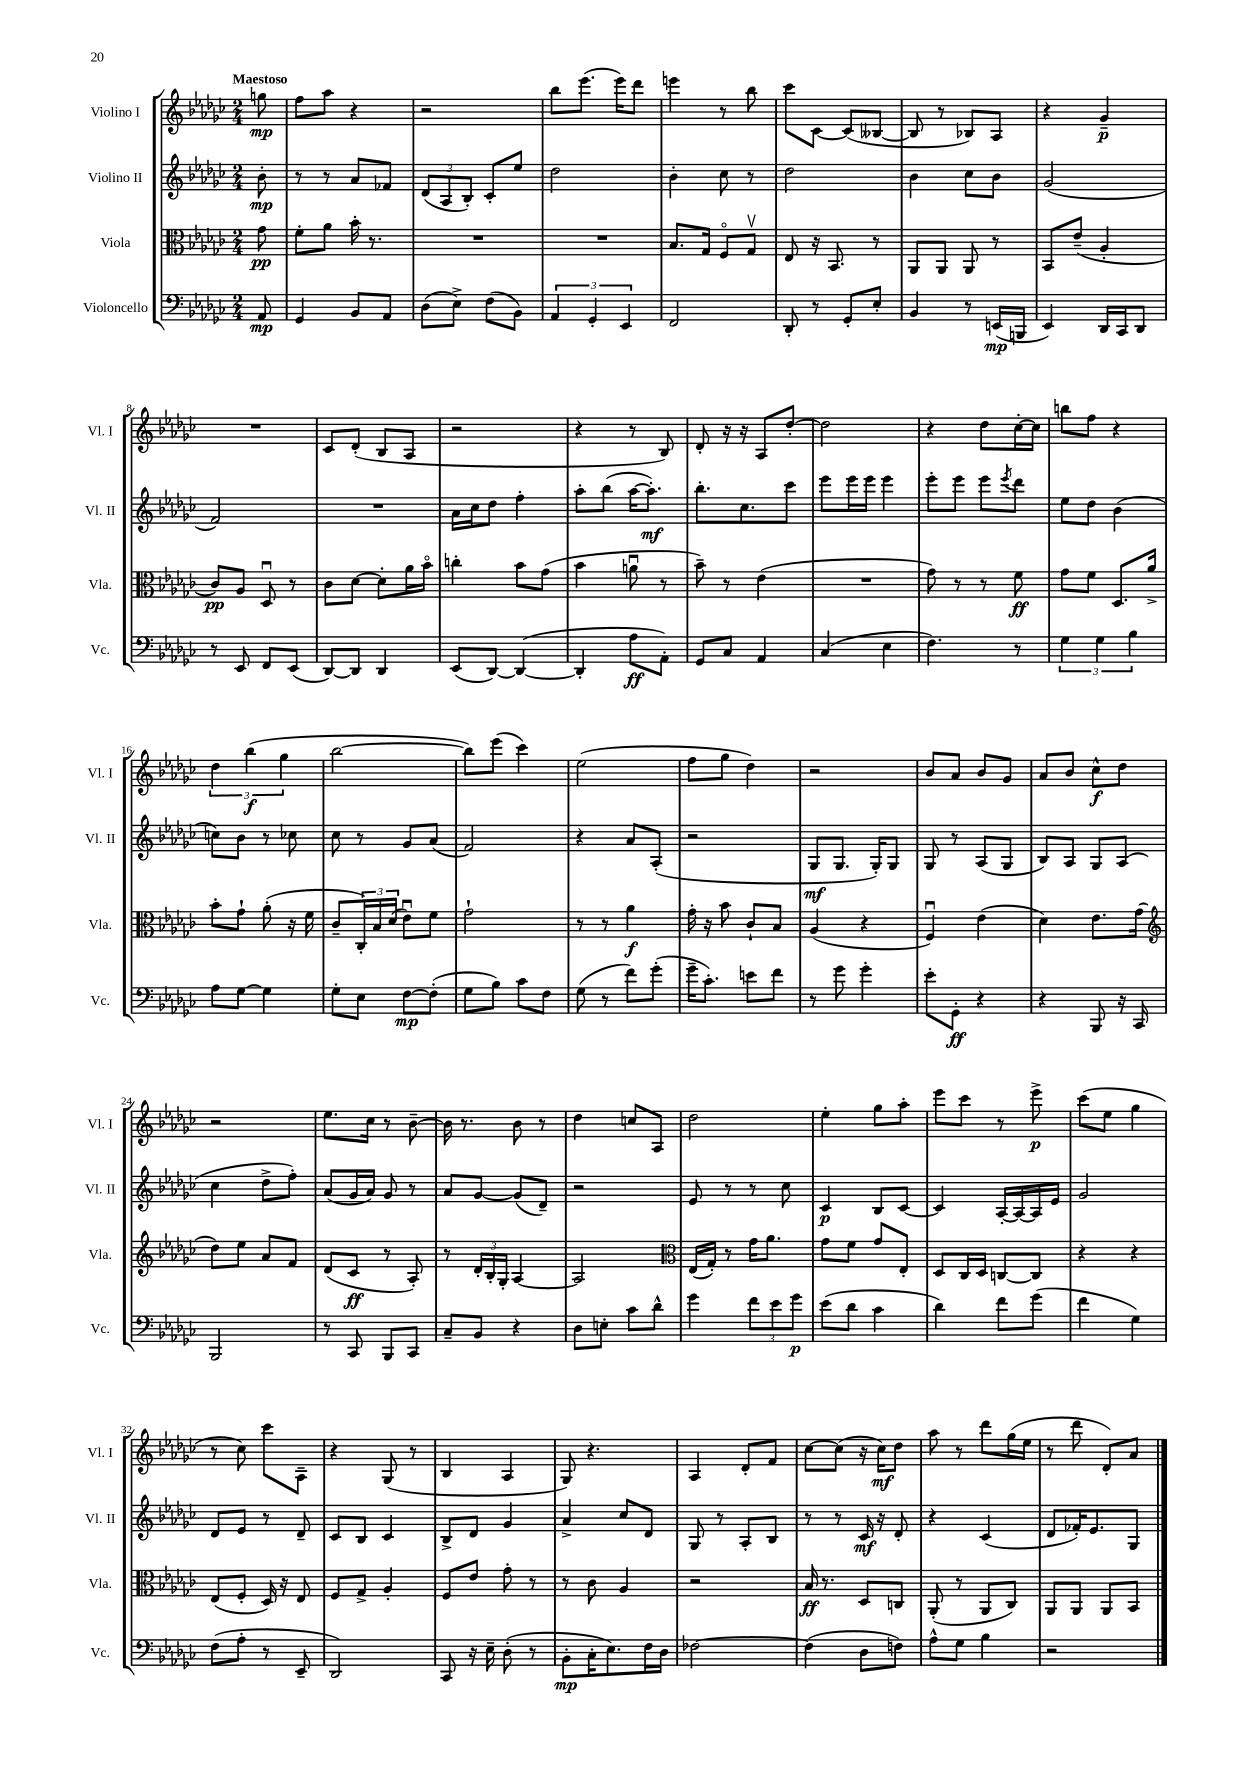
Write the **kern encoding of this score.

**kern	**kern	**kern	**kern
*staff4	*staff3	*staff2	*staff1
*clefF4	*clefC3	*clefG2	*clefG2
*k[b-e-a-d-g-c-]	*k[b-e-a-d-g-c-]	*k[b-e-a-d-g-c-]	*k[b-e-a-d-g-c-]
*M2/4	*M2/4	*M2/4	*M2/4
8AA-/	8g-\	8b-'\	8gg\
=	=	=	=
4GG-/	8f'\L	8r	8ff\L
.	8a-\J	8r	8aa-\J
8BB-/L	16b-'\	8a-/L	4r
.	8.r	.	.
8AA-/J	.	8f-/J	.
=	=	=	=
(8D-\L	2r	(12d-/L	2r
.	.	12A-/	.
8E-^\J)	.	.	.
.	.	12B-'/J)	.
(8F\L	.	8c-'/L	.
8BB-\J)	.	8ee-/J	.
=	=	=	=
6AA-/	2r	2dd-\	8bb-\L
.	.	.	(8.eee-\J
6GG-'/	.	.	.
.	.	.	16eee-\LK)
6EE-/	.	.	.
.	.	.	8ddd-\J
=	=	=	=
2FF/	8.B-/L	4b-'\	4eee\
.	16G-/Jk	.	.
.	8Fo/L	8cc-\	8r
.	8G-v/J	8r	8bb-\
=	=	=	=
8DD-'/	8E-/	2dd-\	8ccc-\L
8r	16r	.	[8c-\J
.	8.BB-/	.	.
8GG-'/L	.	.	(8c-/]L
8E-'/J	8r	.	[8B--/J
=	=	=	=
4BB-/	8AA-/L	4b-\	8B--/]
.	8AA-/J	.	8r
8r	8AA-/	8cc-\L	8B-/L)
(16EE/LL	8r	8b-\J	8A-/J
16BBB/JJ	.	.	.
=	=	=	=
4EE-/)	8BB-/L	(2g-/	4r
.	(8e-~/J	.	.
16DD-/LL	4A-'/	.	4g-~/
16CC-/J	.	.	.
8DD-/J	.	.	.
=	=	=	=
8r	8c-/L)	2f/)	2r
8EE-/	8A-/J	.	.
8FF/L	8D-u/	.	.
(8EE-/J	8r	.	.
=	=	=	=
[8DD-/L)	8c-\L	2r	8c-/L
8DD-/]J	[8d-\J	.	(8d-'/J
4DD-/	8d-'\]L	.	8B-/L
.	16a-\L	.	8A-/J
.	16b-o\JJ	.	.
=	=	=	=
(8EE-/L	4cc'\	16a-\LL	2r
.	.	16cc-\J	.
[8DD-/J)	.	8dd-\J	.
(4DD-/_	8b-\L	4ff'\	.
.	(8g-\J	.	.
=	=	=	=
4DD-'/]	4b-\	8aa-'\L	4r
.	.	(8bb-\J	.
8A-\L	8au\	[16aa-\LK	8r
.	.	8.aa-'\]J)	.
8AA-'\J)	8r	.	8B-/)
=	=	=	=
8GG-/L	8b-~\)	8.bb-'\L	8d-'/
8C-/J	8r	.	16r
.	.	8.cc-\	16r
4AA-/	(4e-\	.	8A-/L
.	.	8ccc-\J	[8dd-'/J
=	=	=	=
(4C-/	2r	8eee-\L	2dd-\]
.	.	16eee-\L	.
.	.	16eee-\JJ	.
4E-\	.	4eee-\	.
=	=	=	=
4.F\)	8g-\)	8eee-'\L	4r
.	8r	8eee-\J	.
.	8r	8eee-\L	8dd-\L
.	.	8qeee-/	.
8r	8f\	8ddd-\J	[16cc-'\L
.	.	.	16cc-\]JJ
=	=	=	=
6G-\	8g-\L	8ee-\L	8bb\L
.	8f\J	8dd-\J	8ff\J
6G-\	.	.	.
.	8.D-/L	(4b-\	4r
6B-\	.	.	.
.	16a-^/Jk	.	.
=	=	=	=
8A-\L	8b-'\L	8cc\L)	6dd-\
[8G-\J	8g-`\J	8b-\J	.
.	.	.	(6bb-\
4G-\]	(8a-'\	8r	.
.	.	.	6gg-\
.	16r	8cc-\	.
.	16f\	.	.
=	=	=	=
8G-'\L	8c-~/L	8cc-\	[2bb-\
8E-\J	24C-'/L)	8r	.
.	24B-/	.	.
.	(24d-/JJ	.	.
[8F\L	8e-u\L)	8g-/L	.
(8F'\]J	8f\J	(8a-/J	.
=	=	=	=
8G-\L	2g-`\	2f/)	8bb-\]L)
8B-\J)	.	.	(8eee-\J
8c-\L	.	.	4ccc-\)
8F\J	.	.	.
=	=	=	=
(8G-\	8r	4r	(2ee-\
8r	8r	.	.
8f\L)	4a-\	8a-/L	.
(8g-'\J	.	(8A-'/J	.
=	=	=	=
16g-~\LK	16g-'\	2r	8ff\L
8.c-'\J)	16r	.	.
.	8b-\	.	8gg-\J
8e\L	8c-`/L	.	4dd-\)
8f\J	8B-/J	.	.
=	=	=	=
8r	(4A-/	8G-/L	2r
8g-\	.	8.G-/J	.
4g-'\	4r	.	.
.	.	16G-'/LK)	.
.	.	8G-/J	.
=	=	=	=
8e-'\L	4Fu/)	8G-/	8b-/L
8GG-'\J	.	8r	8a-/J
4r	(4e-\	(8A-/L	8b-/L
.	.	8G-/J	8g-/J
=	=	=	=
4r	4d-\)	8B-/L)	8a-/L
.	.	8A-/J	8b-/J
8BBB-/	8.e-\L	8G-/L	8cc-^^\L
16r	.	(8A-/J	8dd-\J
16CC-/	(16g-\Jk	.	.
=	=	=	=
*	*clefG2	*	*
2BBB-/	8dd-\L)	4cc-\	2r
.	8ee-\J	.	.
.	8a-/L	8dd-^\L	.
.	8f/J	8ff'\J)	.
=	=	=	=
8r	(8d-/L	(8a-/L	8.ee-\L
8CC-/	8c-/J	16g-/L	.
.	.	16a-/JJ)	16cc-\Jk
8BBB-/L	8r	8g-/	8r
8CC-/J	8A-'/)	8r	[8b-~\
=	=	=	=
8C-~/L	8r	8a-/L	16b-\]
.	.	.	8.r
8BB-/J	24d-'/LL	[8g-/J	.
.	24B-'/	.	.
.	24G-'/JJ	.	.
4r	[4A-/	(8g-/]L	8b-\
.	.	8d-~/J)	8r
=	=	=	=
8D-\L	2A-/]	2r	4dd-\
8E'\J	.	.	.
8c-\L	.	.	8cc/L
8d-^^\J	.	.	8A-/J
=	=	=	=
*	*clefC3	*	*
4g-\	(16E-/LL	8e-/	2dd-\
.	16G-'/JJ)	.	.
.	8r	8r	.
12f\L	16g-\LK	8r	.
.	8.a-\J	.	.
12e-\	.	.	.
.	.	8cc-\	.
12g-\J	.	.	.
=	=	=	=
(8e-\L	8g-\L	4c-/	4ee-'\
8d-\J	8f\J	.	.
4c-\	8g-/L	8B-/L	8gg-\L
.	8E-'/J	[8c-/J	8aa-'\J
=	=	=	=
4d-\)	8D-/L	4c-/]	8eee-\L
.	16C-/L	.	8ccc-\J
.	16D-/JJ	.	.
8f\L	[8C/L	[16A-'/LL	8r
.	.	16A-/_	.
(8g-\J	8C/]J	16A-/]	8eee-^\
.	.	16e-/JJ	.
=	=	=	=
4f\	4r	2g-/	(8ccc-\L
.	.	.	8ee-\J
4G-\)	4r	.	4gg-\
=	=	=	=
(8F\L	(8E-/L	8d-/L	8r
8A-'\J	8F'/J	8e-/J	8cc-\)
8r	16D-/)	8r	8ccc-\L
.	16r	.	.
8EE-~/	8E-/	8d-~/	8A-~\J
=	=	=	=
2DD-/)	8F/L	8c-/L	4r
.	8G-^/J	8B-/J	.
.	4A-'/	4c-/	(8G-/
.	.	.	8r
=	=	=	=
8CC-/	8F/L	8B-^/L	4B-/
16r	8e-/J	8d-/J	.
16E-~\	.	.	.
(8D-'\	8g-'\	4g-/	4A-/
8r	8r	.	.
=	=	=	=
8BB-'\L	8r	4a-^/	8G-/)
16C-'\K	8c-\	.	4.r
8.E-\)	.	.	.
.	4A-/	8cc-/L	.
16F\L	.	8d-/J	.
16D-\JJ	.	.	.
=	=	=	=
[2F-\	2r	8G-/	4A-/
.	.	8r	.
.	.	8A-'/L	8d-'/L
.	.	8B-/J	8f/J
=	=	=	=
(4F-\]	16B-/	8r	[8cc-\L
.	8.r	.	.
.	.	8r	(8cc-\]J
8D-\L	8D-/L	16c-/	16r
.	.	16r	16cc-\LK)
8F\J)	8C/J	8d-'/	8dd-\J
=	=	=	=
8A-^^\L	(8AA-'/	4r	8aa-\
8G-\J	8r	.	8r
4B-\	8AA-/L	(4c-/	8ddd-\L
.	8C-/J)	.	(16gg-\L
.	.	.	16ee-\JJ
=	=	=	=
2r	8AA-/L	8d-/L	8r
.	8AA-/J	16f-'/K)	8ddd-\
.	.	8.e-/	.
.	8AA-/L	.	8d-'/L)
.	8BB-/J	8G-/J	8a-/J
==	==	==	==
*-	*-	*-	*-
